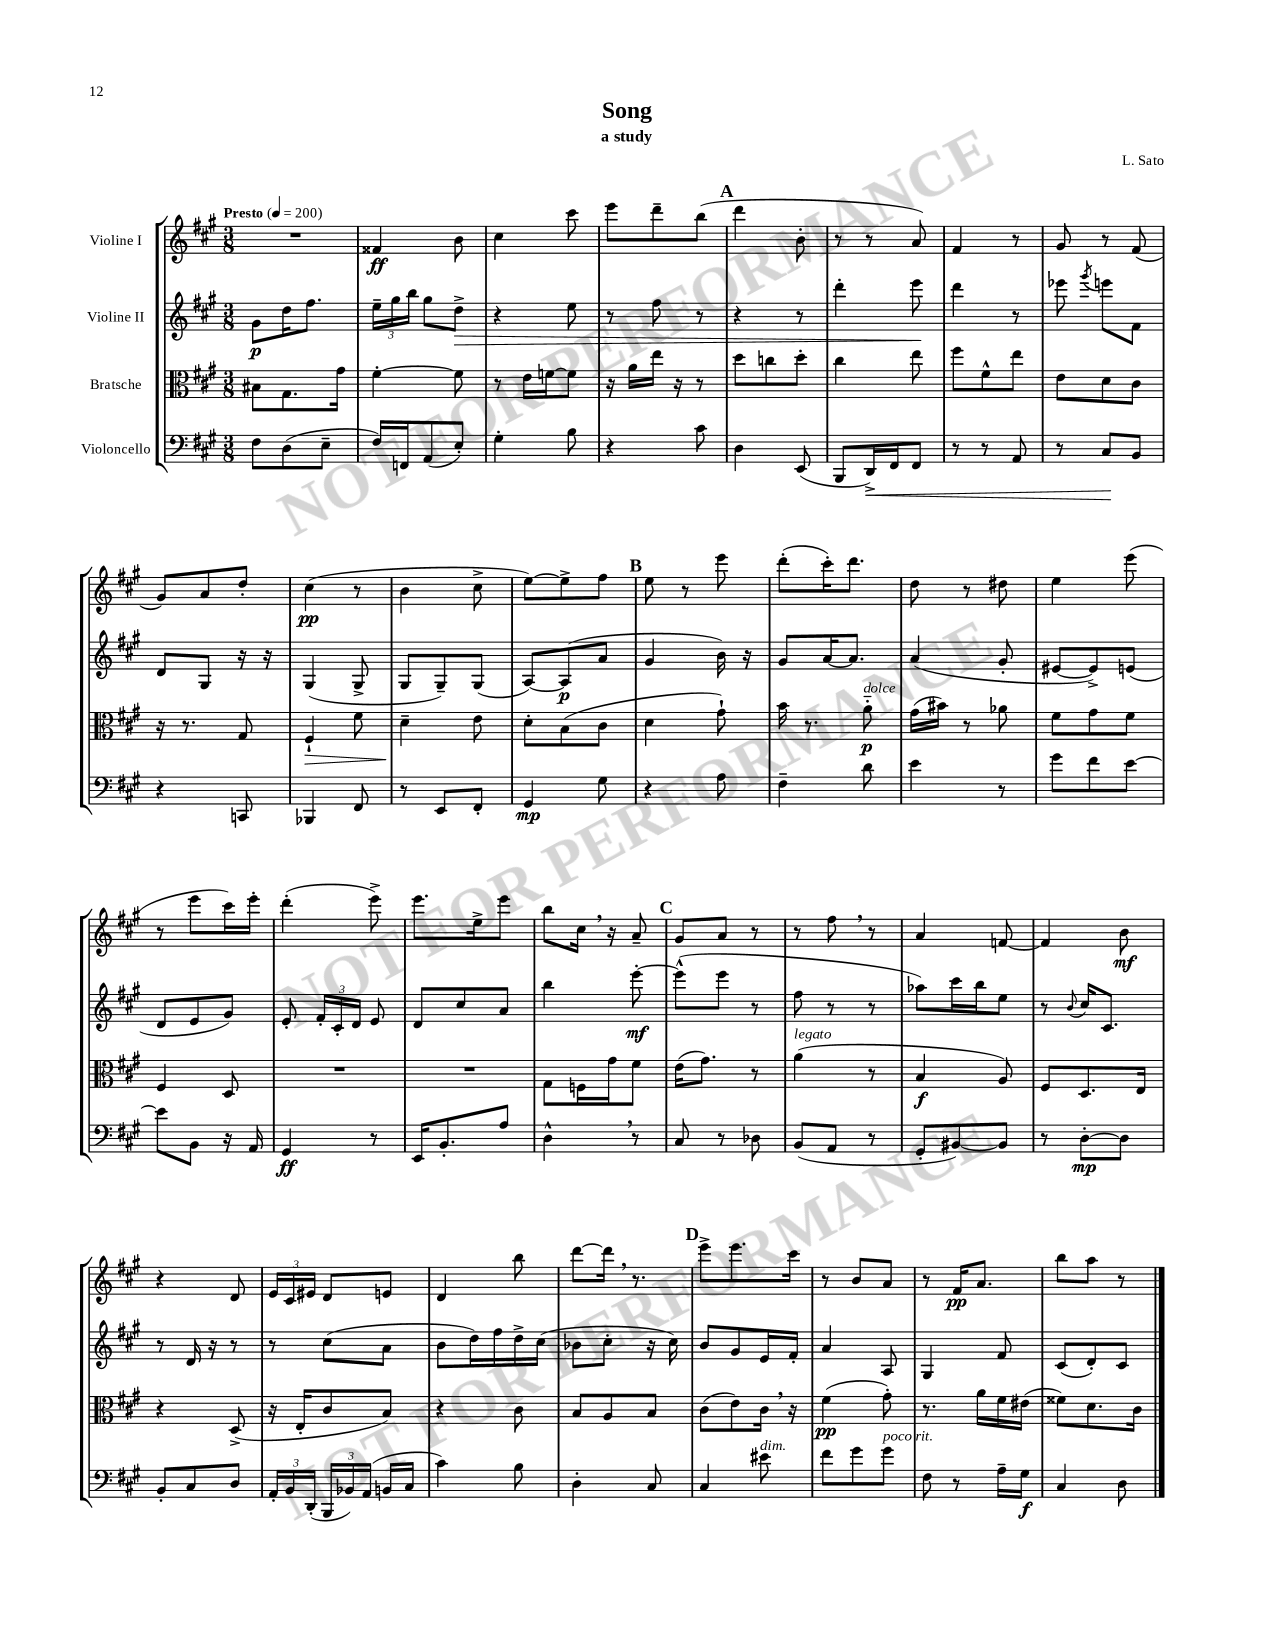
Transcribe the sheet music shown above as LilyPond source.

\header { title = "Song" composer = "L. Sato" subtitle = "a study" }
<<
\new StaffGroup <<
\new Staff = "s0" \with { instrumentName = "Violine I" } {
    \clef treble \key a \major \numericTimeSignature \time 3/8 \tempo "Presto" 4 = 200
    \autoBeamOff R4. |
    fisis'4\ff b'8 |
    cis''4 cis'''8 |
    e'''8[ d'''8-- b''8]( |
    \mark \markup { \bold "A" } d'''4 b'8-. |
    r8 r8 a'8) |
    fis'4 r8 |
    gis'8 r8 fis'8( |
    gis'8[) a'8 d''8]-. |
    cis''4\pp( r8 |
    b'4 cis''8-> |
    e''8[~) e''8-> fis''8] |
    \mark \markup { \bold "B" } e''8 r8 e'''8 |
    d'''8[-.( cis'''16-.) d'''8.] |
    d''8 r8 dis''8 |
    e''4 e'''8( |
    r8 e'''8[ cis'''16) e'''16]-. |
    d'''4-.( e'''8->) |
    e'''8.[ e''16-> e'''8] |
    b''8[ cis''16] \breathe r16 a'8-- |
    \mark \markup { \bold "C" } gis'8[ a'8] r8 |
    r8 fis''8 \breathe r8 |
    a'4 f'8~ |
    f'4 b'8\mf |
    r4 d'8 |
    \tuplet 3/2 { e'16[ cis'16 eis'16] } d'8[ e'8] |
    d'4 b''8 |
    d'''8[~ d'''16] \breathe r8. |
    \mark \markup { \bold "D" } e'''8[-> e'''8. cis'''16] |
    r8 b'8[ a'8] |
    r8 fis'16[\pp a'8.] |
    b''8[ a''8] r8 \bar "|." |
}
\new Staff = "s1" \with { instrumentName = "Violine II" } {
    \clef treble \key a \major \numericTimeSignature \time 3/8
    \autoBeamOff gis'8[\p d''16 fis''8.] |
    \tuplet 3/2 { e''16[-- gis''16 b''16] } gis''8[ d''8]->\> |
    r4 e''8 |
    r8 fis''8 r8 |
    \mark \markup { \bold "A" } r4 r8 |
    d'''4-. e'''8\! |
    d'''4 r8 |
    ees'''8 \acciaccatura { gis'''8 } e'''8[ fis'8] |
    d'8[ gis8] r16 r16 |
    gis4( gis8-> |
    gis8[ gis8--) gis8]( |
    a8[~) a8\p( a'8] |
    \mark \markup { \bold "B" } gis'4 b'16) r16 |
    gis'8[ a'16~ a'8.] |
    a'4( gis'8-. |
    eis'8[~ eis'8->) e'8]( |
    d'8[ e'8 gis'8]) |
    e'8-. \tuplet 3/2 { fis'16[-. cis'16-. d'16] } e'8 |
    d'8[ cis''8 a'8] |
    b''4 e'''8~-.\mf |
    \mark \markup { \bold "C" } e'''8[-^( e'''8] r8 |
    fis''8 r8 r8 |
    aes''8[) cis'''16 b''16 e''8] |
    r8 \appoggiatura { b'8 } cis''16[ cis'8.] |
    r8 d'16 r16 r8 |
    r8 cis''8[( a'8] |
    b'8[ d''16) fis''16 d''16-> cis''16]( |
    bes'8[ cis''8]-. r16 cis''16) |
    \mark \markup { \bold "D" } b'8[ gis'8 e'16 fis'16]-. |
    a'4 a8 |
    gis4 fis'8 |
    cis'8[( d'8-.) cis'8] \bar "|." |
}
\new Staff = "s2" \with { instrumentName = "Bratsche" } {
    \clef alto \key a \major \numericTimeSignature \time 3/8
    \autoBeamOff bis8[ gis8. gis'16] |
    fis'4~-. fis'8 |
    r8 e'16[ f'16~ f'8] |
    r16 a'16[ e''16] r16 r8 |
    \mark \markup { \bold "A" } d''8[ c''8 d''8]-. |
    cis''4 e''8 |
    fis''8[ fis'8-^ e''8] |
    e'8[ d'8 cis'8] |
    r16 r8. gis8 |
    fis4-!\> fis'8 |
    d'4--\! e'8 |
    d'8[-. b8( cis'8] |
    \mark \markup { \bold "B" } d'4 gis'8-!) |
    b'16 r8. a'8-_\p^\markup { \italic "dolce" } |
    gis'16[( bis'16]) r8 aes'8 |
    fis'8[ gis'8 fis'8] |
    fis4 d8 |
    R4. |
    R4. |
    gis8[ f16 gis'16 fis'8] |
    \mark \markup { \bold "C" } e'16[( gis'8.]) r8 |
    a'4^\markup { \italic "legato" }( r8 |
    b4\f a8) |
    fis8[ d8. e16] |
    r4 d8->( |
    r16 e16[-. cis'8 b8]) |
    r4 cis'8 |
    b8[ a8 b8] |
    \mark \markup { \bold "D" } cis'8[( e'8) cis'16] \breathe r16 |
    fis'4\pp( gis'8-.) |
    r8. a'16[ fis'16 eis'16]( |
    fisis'8[) d'8. cis'16] \bar "|." |
}
\new Staff = "s3" \with { instrumentName = "Violoncello" } {
    \clef bass \key a \major \numericTimeSignature \time 3/8
    \autoBeamOff fis8[ d8( e8]-- |
    fis16[) f,16 a,8( e8]-.) |
    gis4-. b8 |
    r4 cis'8 |
    \mark \markup { \bold "A" } d4 e,8( |
    b,,8[ d,16->\<) fis,16 fis,8] |
    r8 r8 a,8 |
    r8 cis8[\! b,8] |
    r4 c,8 |
    bes,,4 fis,8 |
    r8 e,8[ fis,8]-. |
    gis,4\mp gis8 |
    \mark \markup { \bold "B" } r4 a8 |
    fis4-- d'8 |
    e'4 r8 |
    gis'8[ fis'8 e'8]~ |
    e'8[ b,8] r16 a,16 |
    gis,4\ff r8 |
    e,16[ b,8.-. a8] |
    d4-^ \breathe r8 |
    \mark \markup { \bold "C" } cis8 r8 des8 |
    b,8[( a,8] r8 |
    gis,8[-. bis,8~) bis,8] |
    r8 d8[~-.\mp d8] |
    b,8[-. cis8 d8] |
    \tuplet 3/2 { a,16[-. b,16 d,16]-.( } \tuplet 3/2 { b,,16[ bes,16) a,16]( } b,16[ cis16] |
    cis'4) b8 |
    d4-. cis8 |
    \mark \markup { \bold "D" } cis4 eis'8^\markup { \italic "dim." } |
    fis'8[ gis'8 gis'8]^\markup { \italic "poco rit." } |
    fis8 r8 a16[-- gis16]\f |
    cis4 d8 \bar "|." |
}
>>
>>
\layout { \context { \Score \remove "Bar_number_engraver" } }
